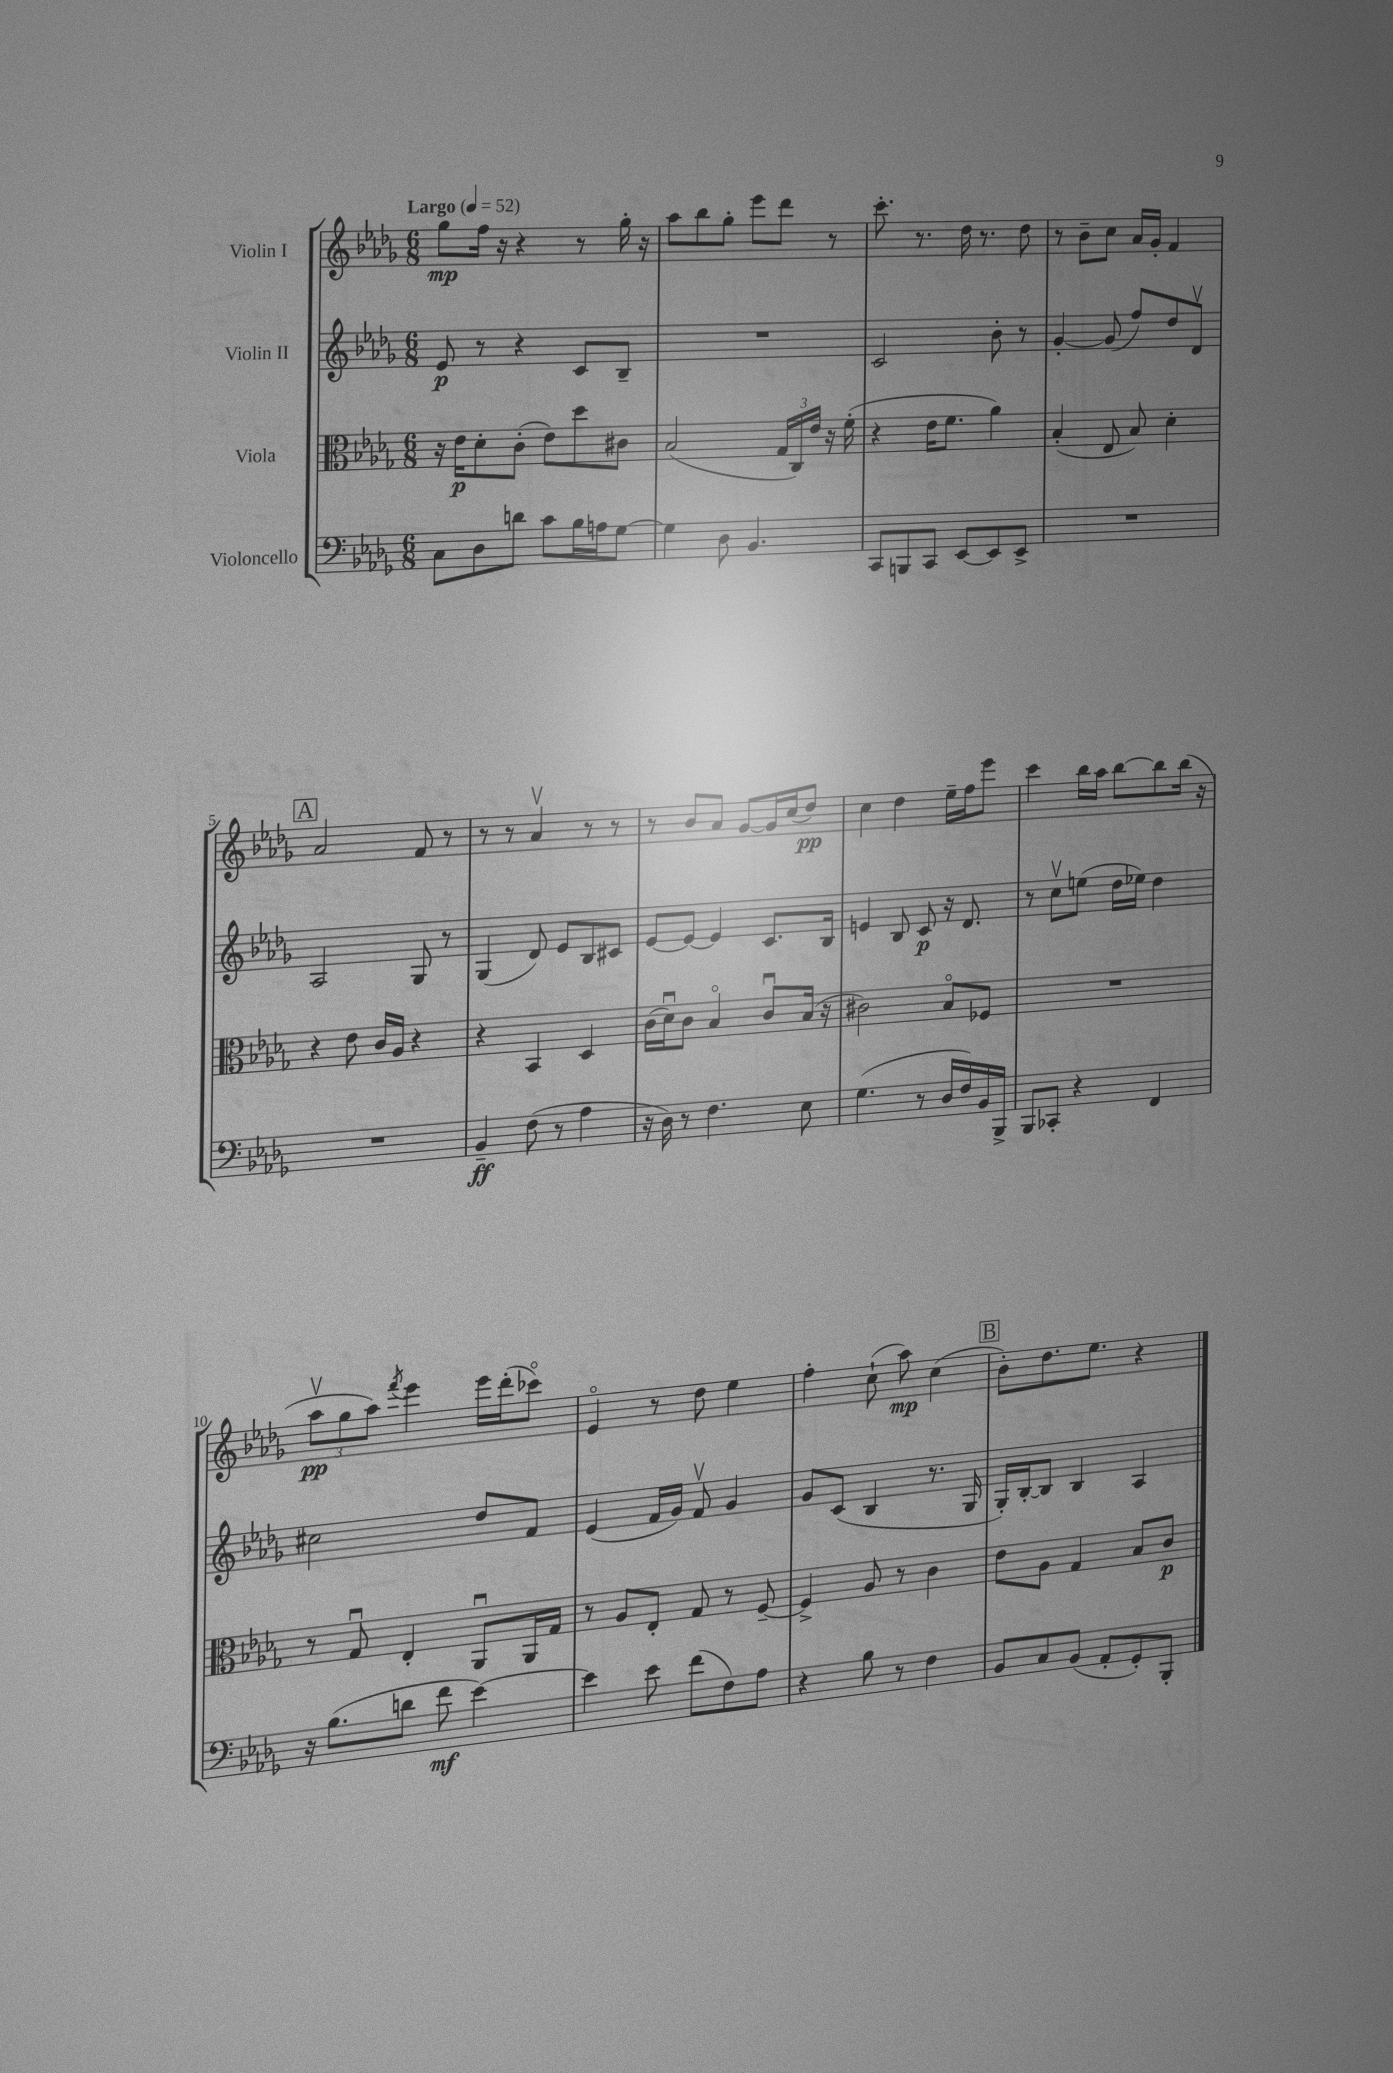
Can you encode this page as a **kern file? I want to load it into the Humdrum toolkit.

**kern	**dynam	**kern	**dynam	**kern	**dynam	**kern	**dynam
*part4	*part4	*part3	*part3	*part2	*part2	*part1	*part1
*staff4	*staff4	*staff3	*staff3	*staff2	*staff2	*staff1	*staff1
*I"Violoncello	*	*I"Viola	*	*I"Violin II	*	*I"Violin I	*
*clefF4	*	*clefC3	*	*clefG2	*	*clefG2	*
*k[b-e-a-d-g-]	*	*k[b-e-a-d-g-]	*	*k[b-e-a-d-g-]	*	*k[b-e-a-d-g-]	*
*M6/8	*	*M6/8	*	*M6/8	*	*M6/8	*
*MM52	*	*MM52	*	*MM52	*	*MM52	*
=1	=1	=1	=1	=1	=1	=1	=1
!	!	!	!	!	!	!LO:TX:a:B:t=Largo	!
8C\L	.	16r	.	8e-/	p	8gg-\L	mp
.	.	16e-\KL	p	.	.	.	.
8D-\	.	8d-'\	.	8r	.	16ff\Jk	.
.	.	.	.	.	.	16r	.
8dn\J	.	(8c'\J	.	4r	.	4r	.
8c\L	.	8e-\L)	.	.	.	.	.
16B-\L	.	8dd-\	.	8c/L	.	8r	.
16An\J	.	.	.	.	.	.	.
[8G-\J	.	8c#X\J	.	8B-~/J	.	16gg-'\	.
.	.	.	.	.	.	16r	.
=2	=2	=2	=2	=2	=2	=2	=2
4G-\]	.	(2B-/	.	2.r	.	8aa-\L	.
.	.	.	.	.	.	8bb-\	.
8D-\	.	.	.	.	.	8gg-'\J	.
4.BB-/	.	.	.	.	.	8eee-\L	.
.	.	24G-/LL	.	.	.	8ddd-\J	.
.	.	24C/)	.	.	.	.	.
.	.	24e-/JJ	.	.	.	.	.
.	.	16r	.	.	.	8r	.
.	.	(16f'\	.	.	.	.	.
=3	=3	=3	=3	=3	=3	=3	=3
8CC/L	.	4r	.	2c/	.	8.ccc'\	.
8BBBn/	.	.	.	.	.	.	.
.	.	.	.	.	.	8.r	.
8CC/J	.	16e-\KL	.	.	.	.	.
.	.	8.f\J	.	.	.	.	.
[8EE-/L	.	.	.	.	.	16dd-\	.
.	.	.	.	.	.	8.r	.
8EE-/]	.	4a-\)	.	8b-'\	.	.	.
8EE-^/J	.	.	.	8r	.	8dd-\	.
=4	=4	=4	=4	=4	=4	=4	=4
2.r	.	(4B-'/	.	[4g-'/	.	8r	.
.	.	.	.	.	.	8b-~\L	.
.	.	8E-/	.	(8g-/]	.	8cc\J	.
.	.	8B-/)	.	8ff/L)	.	16a-/LL	.
.	.	.	.	.	.	16g-'/JJ	.
.	.	4d-'\	.	8dd-/	.	4f/	.
.	.	.	.	8d-v/J	.	.	.
!!LO:LB:g=z
!!LO:REH:place=s1:t=A
=5	=5	=5	=5	=5	=5	=5	=5
2.r	.	4r	.	2A-/	.	2a-/	.
.	.	8e-\	.	.	.	.	.
.	.	16c/LL	.	.	.	.	.
.	.	16A-/JJ	.	.	.	.	.
.	.	4r	.	8G-/	.	8f/	.
.	.	.	.	8r	.	8r	.
=6	=6	=6	=6	=6	=6	=6	=6
4BB-~/	ff	4r	.	(4G-/	.	8r	.
.	.	.	.	.	.	8r	.
(8F\	.	4BB-/	.	8d-/)	.	4a-v/	.
8r	.	.	.	8e-/L	.	.	.
4A-\	.	4D-/	.	8B-/	.	8r	.
.	.	.	.	8c#X/J	.	8r	.
=7	=7	=7	=7	=7	=7	=7	=7
16r	.	(16c\LL	.	[8e-/L	.	8r	.
16D-\)	.	16d-u\J)	.	.	.	.	.
8r	.	8c\J	.	8e-/J_	.	8b-/L	.
4.F\	.	4B-/	.	4e-/]	.	8a-/J	.
.	.	.	.	.	.	[8g-/L	.
.	.	8cu/L	.	8.c/L	.	16g-/L]	.
.	.	.	.	.	.	(16cc/J	.
8E-\	.	(16B-/Jk	.	.	.	8dd-/J)	pp
.	.	16r	.	16B-/Jk	.	.	.
=8	=8	=8	=8	=8	=8	=8	=8
(4.G-\	.	2c#X\)	.	4en/	.	4cc\	.
.	.	.	.	8B-/	.	4dd-\	.
8r	.	.	.	8c/	p	.	.
16D-/LL	.	8B-/L	.	16r	.	16ee-~\LL	.
16F/)	.	.	.	8.d-/	.	16ff\J	.
16BB-/	.	8F-X/J	.	.	.	8eee-\J	.
16BBB-^/JJ	.	.	.	.	.	.	.
=9	=9	=9	=9	=9	=9	=9	=9
8BBB-/L	.	2.r	.	8r	.	4ccc\	.
8CC-X'/J	.	.	.	8ccv\L	.	.	.
4r	.	.	.	(8een\J	.	16bb-\LL	.
.	.	.	.	.	.	16aa-\JJ	.
.	.	.	.	16dd-\LL	.	[8bb-\L	.
.	.	.	.	16ee-X\JJ)	.	.	.
4FF/	.	.	.	4dd-\	.	8bb-\]	.
.	.	.	.	.	.	(16bb-\Jk	.
.	.	.	.	.	.	16r	.
!!LO:LB:g=z
=10	=10	=10	=10	=10	=10	=10	=10
16r	.	8r	.	2cc#X\	.	12aa-v\L	pp
(8.B-\L	.	.	.	.	.	.	.
.	.	.	.	.	.	12gg-\	.
.	.	8G-u/	.	.	.	.	.
.	.	.	.	.	.	12aa-\J)	.
.	.	.	.	.	.	8qfff/	.
8dn\J	.	4E-'/	.	.	.	4eee-\	.
8f\	mf	.	.	.	.	.	.
[4e-\)	.	8AA-u/L	.	8dd-/L	.	16eee-\LL	.
.	.	.	.	.	.	(16ddd-'\J	.
.	.	16AA-/L	.	8f/J	.	8ccc-X\J)	.
.	.	16G-/JJ	.	.	.	.	.
=11	=11	=11	=11	=11	=11	=11	=11
4e-\]	.	8r	.	(4e-/	.	4e-/	.
.	.	8A-/L	.	.	.	.	.
8e-\	.	8E-'/J	.	16f/LL	.	8r	.
.	.	.	.	16g-/JJ)	.	.	.
(8f\L	.	8G-/	.	8fv/	.	8dd-\	.
8F\)	.	8r	.	4g-/	.	4ee-\	.
8A-\J	.	[8F~/	.	.	.	.	.
=12	=12	=12	=12	=12	=12	=12	=12
4r	.	4F^/]	.	8g-/L	.	4ff'\	.
.	.	.	.	(8c/J	.	.	.
8B-\	.	8A-/	.	4B-/	.	(8cc`\	.
8r	.	8r	.	.	.	8aa-\)	mp
4F\	.	4c\	.	8.r	.	(4cc\	.
.	.	.	.	16G-/	.	.	.
!!LO:REH:place=s1:t=B
=13	=13	=13	=13	=13	=13	=13	=13
8BB-/L	.	8e-\L	.	16G-'/LL)	.	8b-'\L)	.
.	.	.	.	[16B-'/J	.	.	.
8C/	.	8A-\J	.	8B-/J]	.	8.dd-\	.
(8BB-/J	.	4G-/	.	4B-/	.	.	.
.	.	.	.	.	.	8.ee-\J	.
8AA-'/L	.	.	.	.	.	.	.
8GG-'/)	.	8B-/L	.	4A-/	.	4r	.
8BBB-'/J	.	8c/J	p	.	.	.	.
==	==	==	==	==	==	==	==
*-	*-	*-	*-	*-	*-	*-	*-
